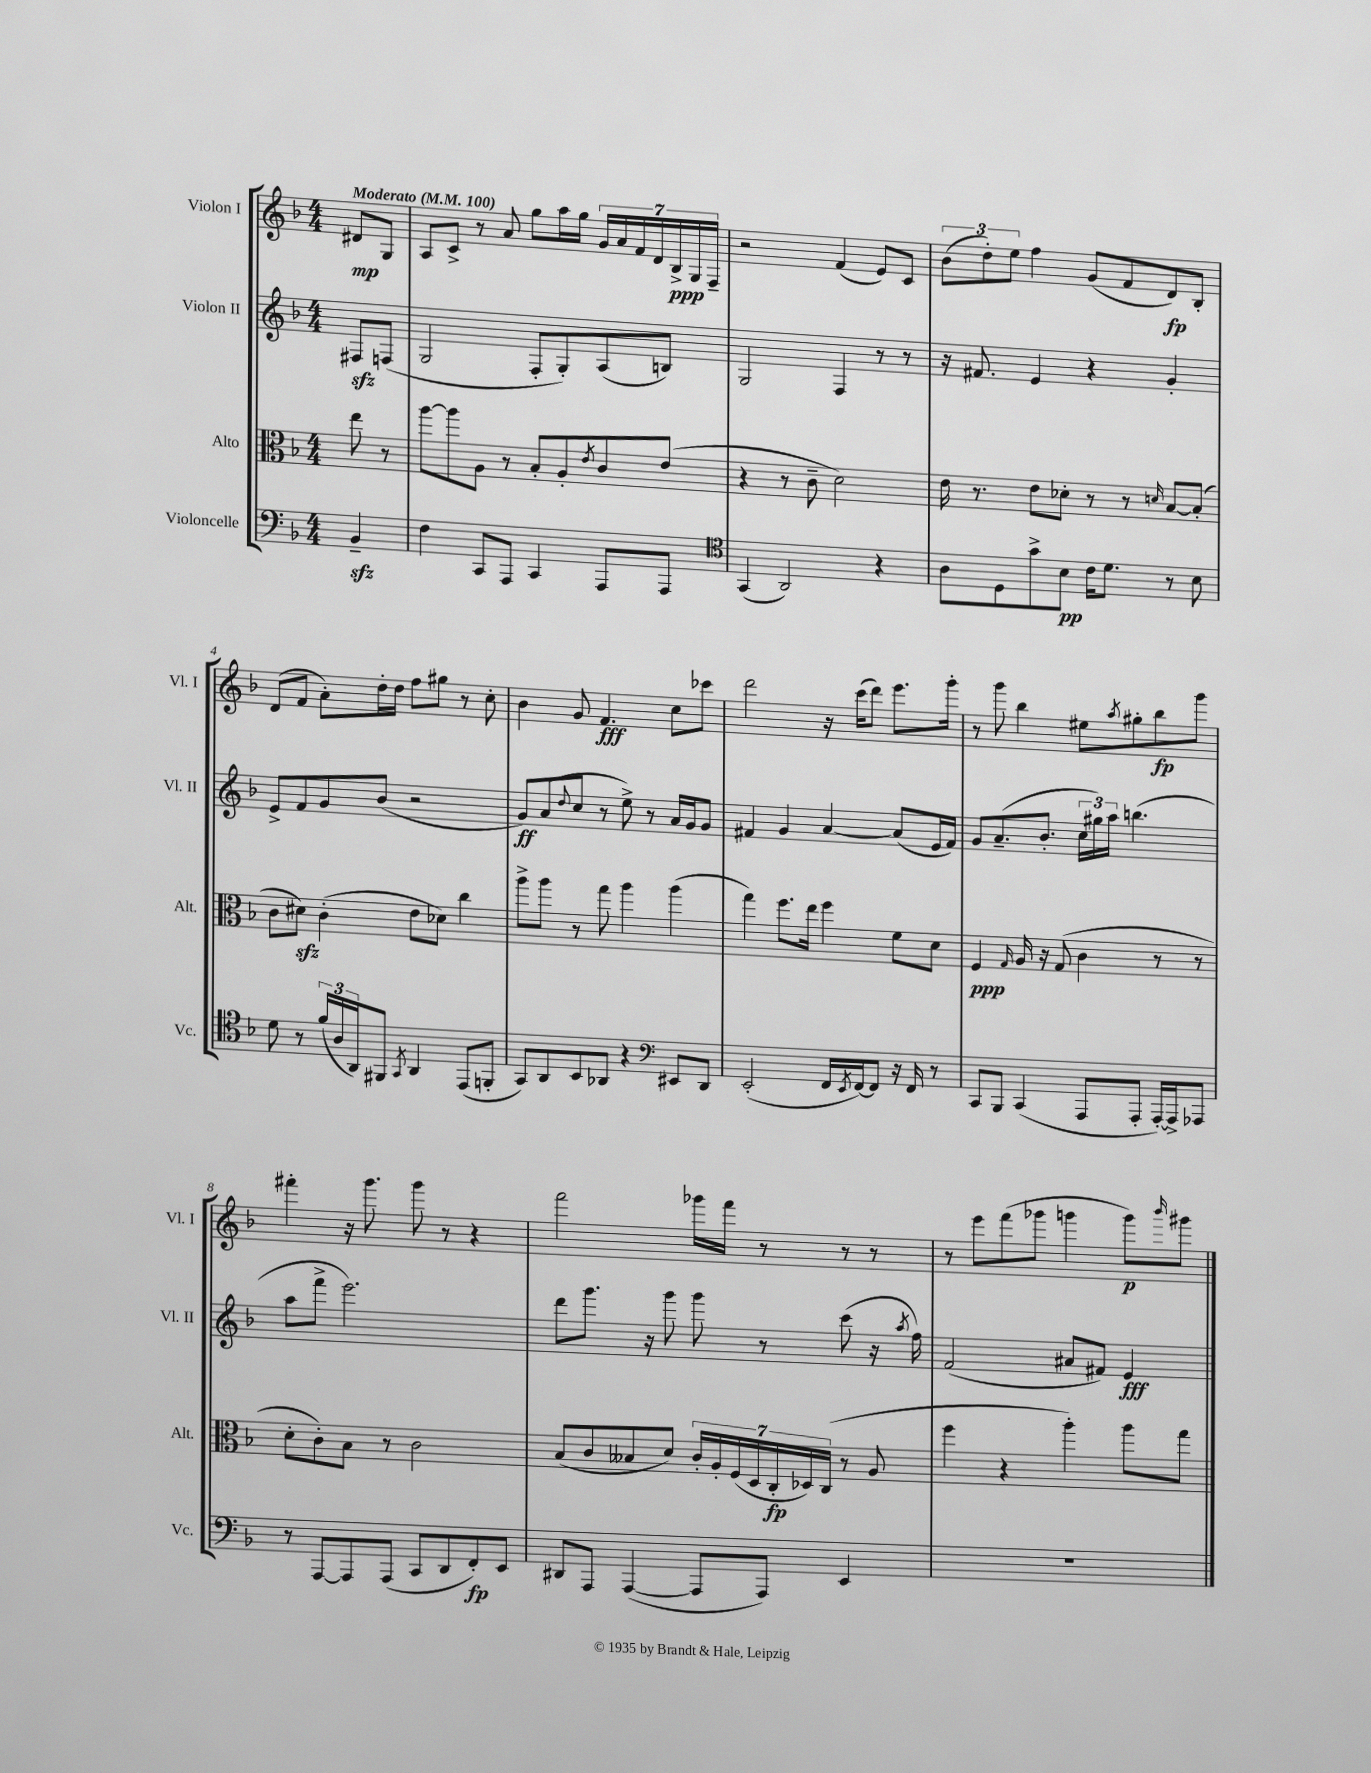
<<
\new StaffGroup <<
\new Staff = "s0" \with { instrumentName = "Violon I" shortInstrumentName = "Vl. I" } {
    \clef treble \key f \major \numericTimeSignature \time 4/4 \partial 4 \tempo "Moderato" 4 = 100
    dis'8\mp g8 |
    a8 c'8-> r8 a'8 g''8 a''16 g''16 \tuplet 7/4 { g'16 a'16 f'16 d'16 bes16->\ppp g16 f16-- } |
    r2 f'4( e'8) c'8 |
    \tuplet 3/2 { bes'8( d''8-.) e''8 } f''4 g'8( f'8 d'8\fp) bes8-. |
    d'8( f'8 a'8-.) d''16-. d''16 f''8 gis''8 r8 c''8-. |
    bes'4 g'8 f'4.\fff c''8 ces'''8 |
    d'''2 r16 c'''16( d'''8) e'''8. g'''16-. |
    r8 g'''8 bes''4 eis''8 \acciaccatura { a''8 } gis''8-. bes''8\fp g'''8 |
    fis'''4-. r16 g'''8. g'''8 r8 r4 |
    f'''2 ges'''16 f'''16 r8 r8 r8 |
    r8 e'''8 f'''8( ges'''8 g'''4 g'''8\p) \grace { bes'''16 } gis'''8 \bar "|." |
}
\new Staff = "s1" \with { instrumentName = "Violon II" shortInstrumentName = "Vl. II" } {
    \clef treble \key f \major \numericTimeSignature \time 4/4 \partial 4
    fis8\sfz f8( |
    g2 f8-. g8-.) a8( b8) |
    g2 f4 r8 r8 |
    r16 fis'8. e'4 r4 g'4-. |
    e'8-> f'8 g'8 bes'8( r2 |
    g'8\ff) a'8( \appoggiatura { d''8 } c''8 r8 e''8->) r8 a'16 g'16 g'8 |
    fis'4 g'4 a'4~ a'8( e'16 fis'16) |
    g'8 a'8.--( bes'8.-. \tuplet 3/2 { c''16 gis''16) a''16 } b''4.( |
    a''8 f'''8-> e'''2.) |
    d'''8 g'''8. r16 g'''8 g'''8 r8 c'''8( r16 \acciaccatura { a''8 } f''16) |
    f'2( ais'8 fis'8) e'4\fff \bar "|." |
}
\new Staff = "s2" \with { instrumentName = "Alto" shortInstrumentName = "Alt." } {
    \clef alto \key f \major \numericTimeSignature \time 4/4 \partial 4
    e''8 r8 |
    a''8~ a''8 a8 r8 bes8-. a8-. \acciaccatura { e'8 } c'8 e'8( |
    r4 r8 c'8-- d'2) |
    e'16 r8. e'8 des'8-. r8 r8 \grace { d'16 } bes8~ bes8-.( |
    c'8 dis'8\sfz) c'4-.( e'8 des'8) c''4 |
    a''8-> a''8 r8 g''8 a''4 a''4( |
    g''4) f''8. e''16 f''4 f'8 d'8 |
    f4\ppp \grace { g16 } a16 r16 g8( c'4 r8 r8 |
    d'8-. c'8-.) bes8 r8 c'2 |
    bes8( c'8 beses8 d'8) \tuplet 7/4 { c'16-. a16-. f16( d16 c16-.\fp des16) c16( } r8 a8 |
    f''4 r4 a''4-.) a''8 g''8 \bar "|." |
}
\new Staff = "s3" \with { instrumentName = "Violoncelle" shortInstrumentName = "Vc." } {
    \clef bass \key f \major \numericTimeSignature \time 4/4 \partial 4
    bes,4--\sfz |
    f4 c,8 a,,8 c,4 a,,8 a,,8 |
    \clef tenor g,4( a,2) r4 |
    a8 d8 g'8-> bes8\pp c'16 d'8. r8 bes8 |
    d'8 r8 \tuplet 3/2 { f'16( a16 a,16) } fis,8 \acciaccatura { g,8 } a,4 e,8( f,8-. |
    g,8) a,8 bes,8 aes,8 r4 \clef bass eis,8 d,8 |
    e,2-.( f,16 \acciaccatura { e,8 } f,16~) f,8 r16 f,16 r8 |
    c,8 bes,,8 c,4( a,,8 a,,8-. a,,16~-.) a,,16-> aes,,8 |
    r8 a,,8~ a,,8 a,,8( c,8 d,8 f,8-.\fp) e,8 |
    dis,8 a,,8 a,,4~( a,,8 a,,8) e,4 |
    R1 \bar "|." |
}
>>
>>
